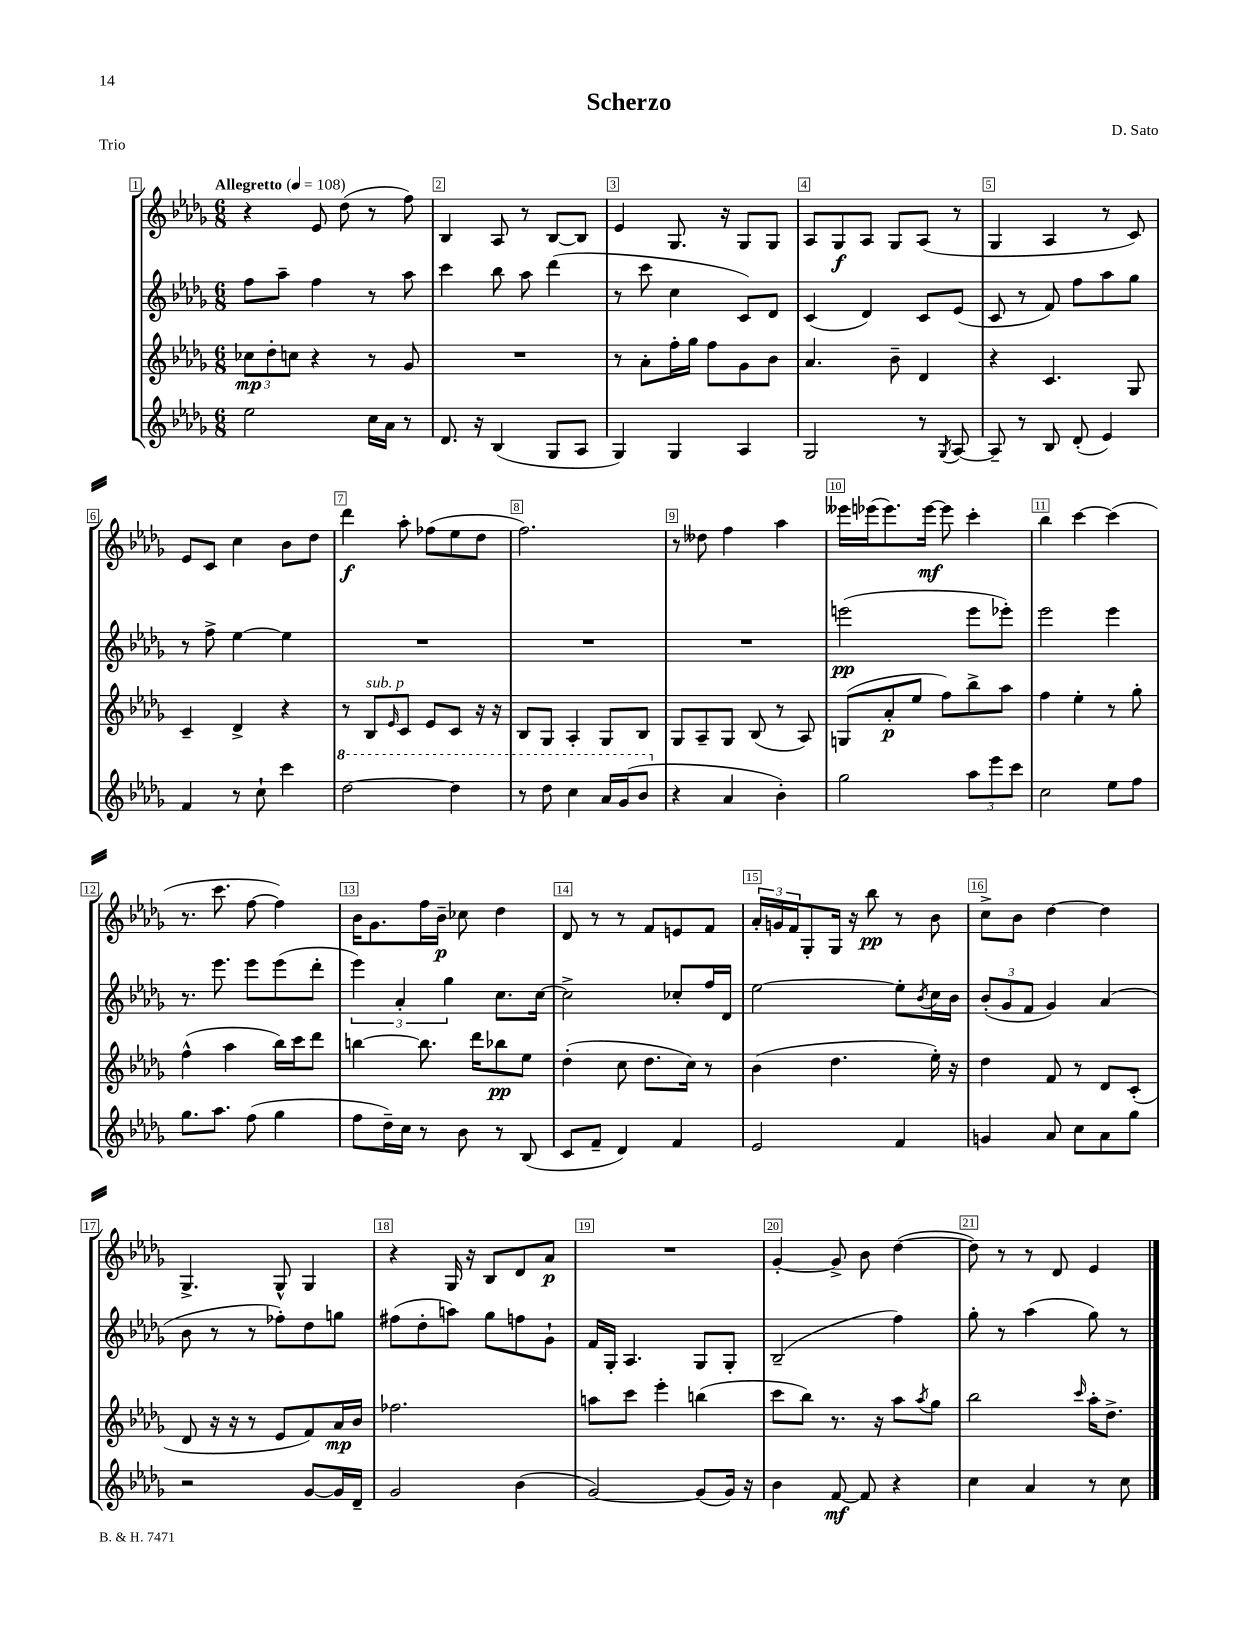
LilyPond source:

\header { title = "Scherzo" composer = "D. Sato" piece = "Trio" }
<<
\new StaffGroup <<
\new Staff = "s0" {
    \clef treble \key des \major \numericTimeSignature \time 6/8 \tempo "Allegretto" 4 = 108
    r4 ees'8 des''8( r8 f''8) |
    bes4 aes8 r8 bes8~ bes8 |
    ees'4 ges8. r16 ges8 ges8 |
    aes8 ges8\f aes8 ges8 aes8( r8 |
    ges4 aes4 r8 c'8) |
    ees'8 c'8 c''4 bes'8 des''8 |
    des'''4\f aes''8-. fes''8( ees''8 des''8 |
    f''2.) |
    r8 deses''8 f''4 aes''4 |
    eeses'''16 ees'''16( ees'''8.) ees'''16~\mf ees'''8 c'''4-. |
    bes''4 c'''4~ c'''4( |
    r8. c'''8. f''8~ f''4) |
    bes'16 ges'8. f''16 bes'16--\p ces''8 des''4 |
    des'8 r8 r8 f'8 e'8 f'8 |
    \tuplet 3/2 { aes'16-. g'16 f'16 } ges8-. ges16 r16 bes''8\pp r8 bes'8 |
    c''8-> bes'8 des''4~ des''4 |
    ges4.-> ges8-^ ges4 |
    r4 ges16 r16 bes8 des'8 aes'8\p |
    R2. |
    ges'4~-. ges'8-> bes'8 des''4~( |
    des''8) r8 r8 des'8 ees'4 \bar "|." |
}
\new Staff = "s1" {
    \clef treble \key des \major \numericTimeSignature \time 6/8
    f''8 aes''8-- f''4 r8 aes''8 |
    c'''4 bes''8 aes''8 des'''4( |
    r8 c'''8 c''4 c'8) des'8 |
    c'4( des'4) c'8 ees'8( |
    c'8 r8 f'8) f''8 aes''8 ges''8 |
    r8 f''8-> ees''4~ ees''4 |
    R2. |
    R2. |
    R2. |
    e'''2\pp( e'''8 ees'''8-.) |
    ees'''2 ees'''4 |
    r8. ees'''8. ees'''8 ees'''8( des'''8-. |
    \tuplet 3/2 { ees'''4) aes'4-. ges''4 } c''8. c''16~ |
    c''2-> ces''8-. f''16 des'16 |
    ees''2~ ees''8-. \acciaccatura { bes'8 } c''16 bes'16 |
    \tuplet 3/2 { bes'8-.( ges'8 f'8 } ges'4) aes'4( |
    bes'8 r8 r8 fes''8-.) des''8 g''8 |
    fis''8( des''8-. a''8) ges''8 f''8 ges'8-! |
    f'16 ges16-. aes4. ges8 ges8-. |
    bes2--( f''4) |
    ges''8-. r8 aes''4( ges''8) r8 \bar "|." |
}
\new Staff = "s2" {
    \clef treble \key des \major \numericTimeSignature \time 6/8
    \tuplet 3/2 { ces''8\mp des''8-. c''8 } r4 r8 ges'8 |
    R2. |
    r8 aes'8-. f''16-. ges''16 f''8 ges'8 bes'8 |
    aes'4. bes'8-- des'4 |
    r4 c'4. ges8 |
    c'4-- des'4-> r4 |
    r8 bes8^\markup { \italic "sub. p" } \grace { ees'16 } c'8 ees'8 c'8 r16 r16 |
    bes8 ges8 aes4-. ges8 bes8 |
    ges8 aes8-- ges8 bes8( r8 aes8) |
    g8( aes'8-.\p ees''8 f''8) bes''8-> aes''8 |
    f''4 ees''4-. r8 ges''8-. |
    f''4-^( aes''4 bes''16) c'''16 des'''8 |
    b''4~ b''8. des'''16 bes''8\pp ees''8 |
    des''4-.( c''8 des''8. c''16) r8 |
    bes'4( des''4. ees''16-.) r16 |
    des''4 f'8 r8 des'8 c'8-.( |
    des'8 r16 r16 r8 ees'8 f'8) aes'16\mp bes'16 |
    fes''2. |
    a''8 c'''8 ees'''4-. b''4( |
    c'''8 bes''8) r8. r16 aes''8 \acciaccatura { aes''8 } ges''8 |
    bes''2 \grace { c'''16 } aes''16-. des''8.-> \bar "|." |
}
\new Staff = "s3" {
    \clef treble \key des \major \numericTimeSignature \time 6/8
    ees''2 c''16 aes'16 r8 |
    des'8. r16 bes4( ges8 aes8 |
    ges4) ges4 aes4 |
    ges2 r8 \acciaccatura { ges8 } aes8~ |
    aes8-- r8 bes8 des'8-.( ees'4) |
    f'4 r8 c''8-! c'''4 |
    \ottava #1 des'''2~ des'''4 |
    r8 des'''8 c'''4 aes''16 ges''16( bes''8 \ottava #0 |
    r4 aes'4 bes'4-.) |
    ges''2 \tuplet 3/2 { aes''8 ees'''8 c'''8 } |
    c''2 ees''8 f''8 |
    ges''8. aes''8. f''8( ges''4 |
    f''8 des''16--) c''16 r8 bes'8 r8 bes8( |
    c'8 f'8-- des'4) f'4 |
    ees'2 f'4 |
    g'4 aes'8 c''8 aes'8 ges''8 |
    r2 ges'8~ ges'16 des'16-- |
    ges'2 bes'4( |
    ges'2~) ges'8( ges'16) r16 |
    bes'4 f'8~\mf f'8 r4 |
    c''4 aes'4 r8 c''8 \bar "|." |
}
>>
>>
\layout { \context { \Score \override BarNumber.break-visibility = ##(#f #t #t) barNumberVisibility = #all-bar-numbers-visible \override BarNumber.stencil = #(make-stencil-boxer 0.1 0.3 ly:text-interface::print) } }
